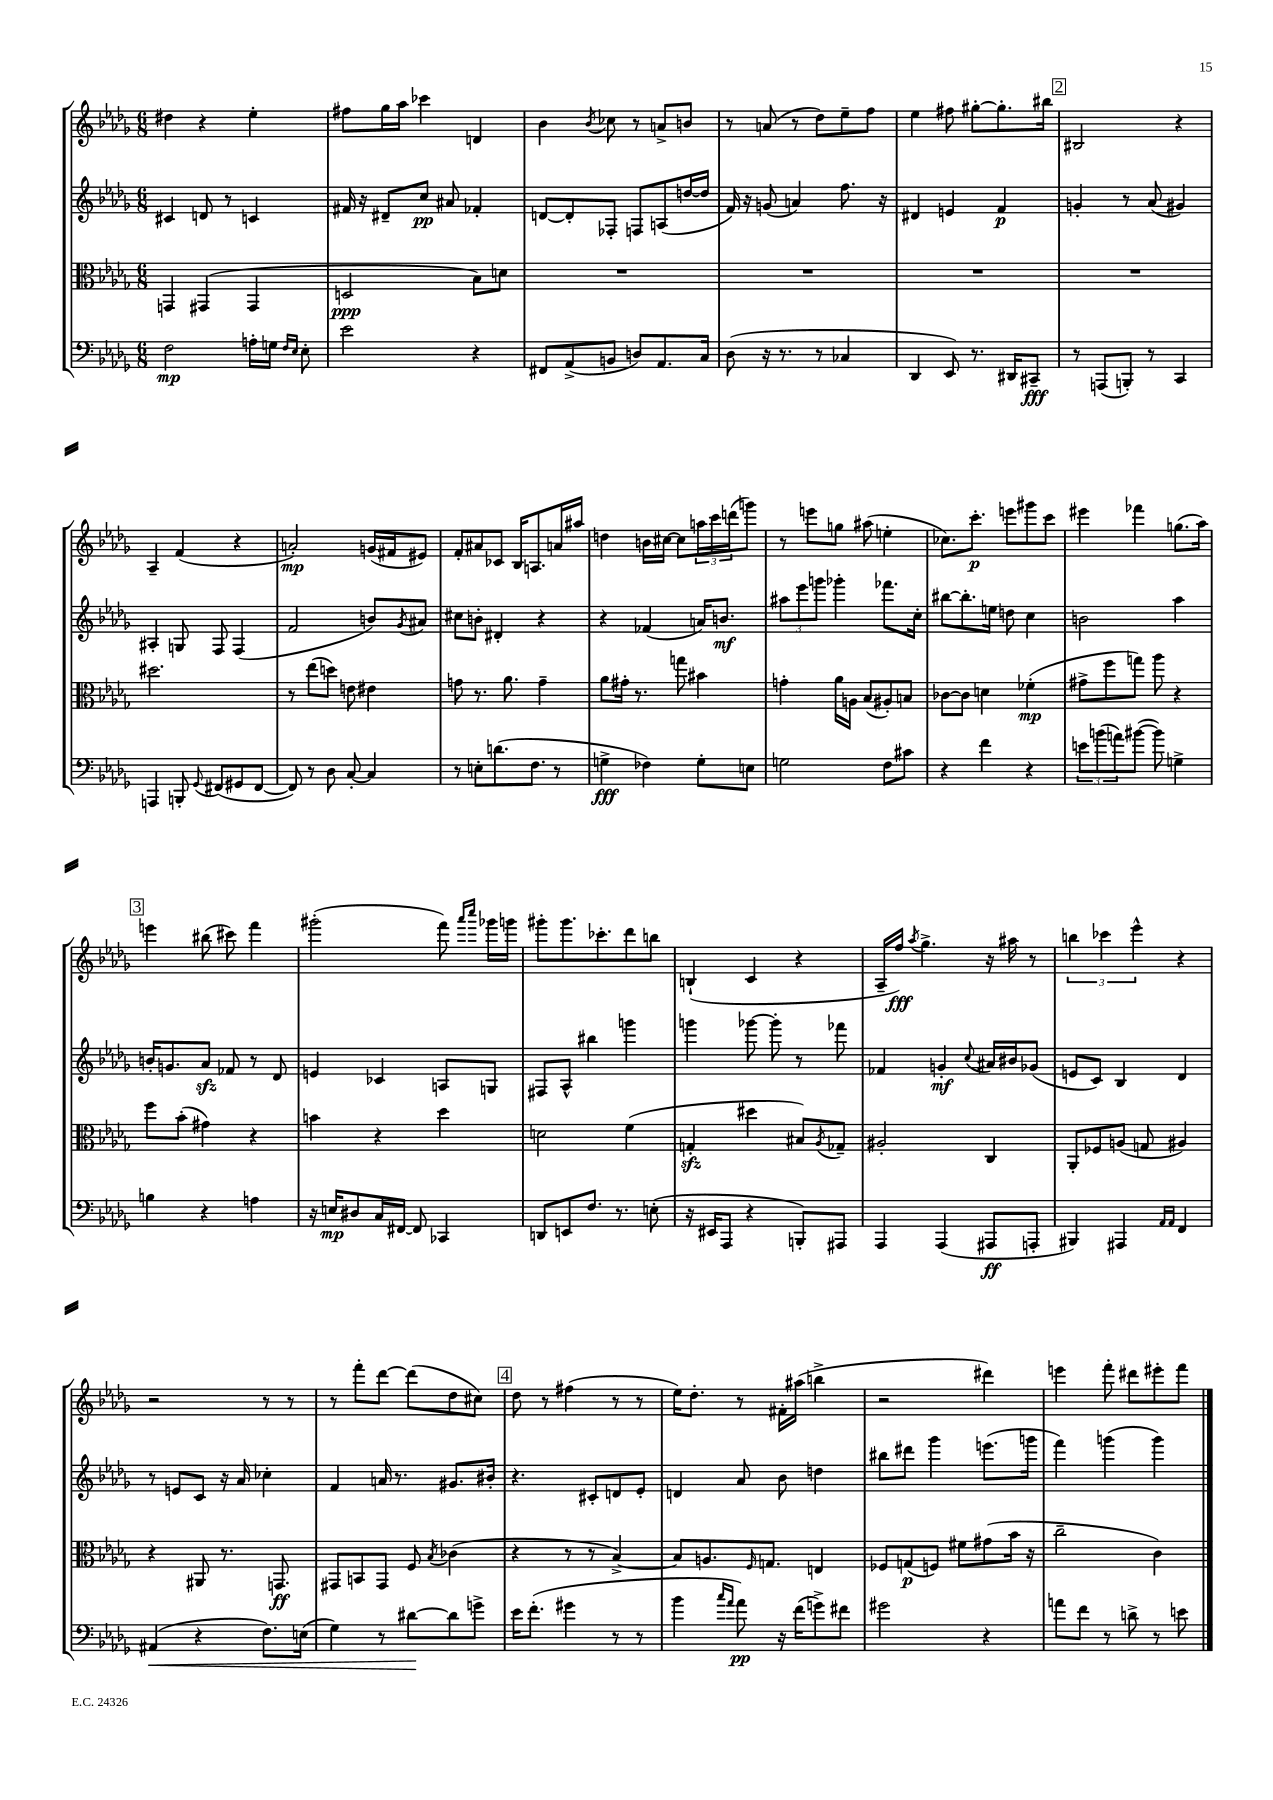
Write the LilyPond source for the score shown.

<<
\new StaffGroup <<
\new Staff = "s0" {
    \clef treble \key des \major \numericTimeSignature \time 6/8
    dis''4 r4 ees''4-. |
    fis''8 ges''16 aes''16 ces'''4 d'4 |
    bes'4 \acciaccatura { bes'8 } ces''8 r8 a'8-> b'8 |
    r8 a'8( r8 des''8) ees''8-- f''8 |
    ees''4 fis''8 gis''8~-. gis''8.-. bis''16 |
    \mark \markup { \box "2" } bis2 r4 |
    aes4-- f'4( r4 |
    a'2-.\mp) g'16( fis'16 eis'8) |
    f'8-. ais'8 ces'8 bes16 a8. a'16 ais''16 |
    d''4 b'16 cis''16~ cis''8 \tuplet 3/2 { a''16 c'''16 d'''16( } g'''8) |
    r8 e'''8 g''8 ais''8( e''4-. |
    ces''8.) c'''8.-.\p e'''8 gis'''8 c'''8 |
    eis'''4 fes'''4 g''8.( aes''16) |
    \mark \markup { \box "3" } e'''4 bis''8( cis'''8) f'''4 |
    gis'''2-.( f'''8) \grace { aes'''16 c''''16 } ges'''16 g'''16 |
    gis'''8-. gis'''8. ces'''8.-. des'''8 b''8 |
    b4-!( c'4 r4 |
    aes16-- f''16\fff) \acciaccatura { aes''8 } ges''4.-> r16 ais''16 r8 |
    \tuplet 3/2 { b''4 ces'''4 ees'''4-^ } r4 |
    r2 r8 r8 |
    r8 f'''8-. des'''8~ des'''8( des''8 cis''8) |
    \mark \markup { \box "4" } des''8 r8 fis''4( r8 r8 |
    ees''16) des''8.-. r8 fis'16-. ais''16( b''4-> |
    r2 dis'''4) |
    e'''4 f'''8-. dis'''8 eis'''8-. f'''8 \bar "|." |
}
\new Staff = "s1" {
    \clef treble \key des \major \numericTimeSignature \time 6/8
    cis'4 d'8 r8 c'4 |
    fis'16 r16 dis'8-- c''8\pp ais'8 fes'4-. |
    d'8~ d'8-. fes8-. f8 a8( d''16~ d''16 |
    f'16) r16 g'8( a'4) f''8. r16 |
    dis'4 e'4 f'4\p |
    \mark \markup { \box "2" } g'4-. r8 aes'8( gis'4) |
    ais4-. g8 f8 f4( |
    f'2 b'8) \acciaccatura { ges'8 } ais'8 |
    cis''8 b'8-. dis'4-. r4 |
    r4 fes'4( a'16) b'8.\mf |
    \tuplet 3/2 { ais''8 ees'''8 g'''8 } ges'''4-. fes'''8. c''16-. |
    bis''8~ bis''8.-. e''16 d''8 c''4 |
    b'2 aes''4 |
    \mark \markup { \box "3" } b'16-. g'8. aes'8\sfz fes'8 r8 des'8 |
    e'4 ces'4 a8 g8 |
    fis8 aes8-^ bis''4 g'''4 |
    g'''4 ges'''8~ ges'''8-. r8 fes'''8 |
    fes'4 g'4-.\mf \appoggiatura { c''8 } ais'16 bis'16 ges'8( |
    e'8 c'8) bes4 des'4 |
    r8 e'8 c'8 r16 aes'16 ces''4-. |
    f'4 a'16 r8. gis'8. bis'16-. |
    \mark \markup { \box "4" } r4. cis'8-. d'8 ees'8-. |
    d'4 aes'8 bes'8 d''4 |
    bis''8 dis'''8 ges'''4 e'''8.( g'''16 |
    f'''4) g'''4( g'''4) \bar "|." |
}
\new Staff = "s2" {
    \clef alto \key des \major \numericTimeSignature \time 6/8
    g,4 gis,4( gis,4 |
    d2\ppp bes8) d'8 |
    R2. |
    R2. |
    R2. |
    \mark \markup { \box "2" } R2. |
    dis''2. |
    r8 ees''8( d''8) e'8 eis'4 |
    g'8 r8. aes'8. g'4-- |
    aes'8 gis'16-. r8. g''8 bis'4 |
    g'4-. aes'16 a16 bes8( ais8-.) b8 |
    ces'8~ ces'8 d'4 fes'4-.\mp( |
    gis'8-> f''8 g''8) aes''8 r4 |
    \mark \markup { \box "3" } f''8 bes'8-.( gis'4) r4 |
    b'4 r4 des''4 |
    d'2 f'4( |
    g4-.\sfz dis''4 bis8) \acciaccatura { aes8 } ges8-- |
    ais2-. c4 |
    aes,8-. fes8 a8( g8 ais4) |
    r4 ais,8 r8. g,8.\ff |
    gis,8 b,8 gis,8 f8 \acciaccatura { bes8 } ces'4( |
    \mark \markup { \box "4" } r4 r8 r8 bes4~->) |
    bes8 a8. \grace { f16 } g8. e4 |
    fes8 g8\p( f8) fis'8 gis'8( bes'16 r16 |
    c''2-- c'4) \bar "|." |
}
\new Staff = "s3" {
    \clef bass \key des \major \numericTimeSignature \time 6/8
    f2\mp a16-. g16 \grace { f16 ees16 } ees8-. |
    ees'2 r4 |
    fis,8 aes,8->( b,8 d8) aes,8. c16 |
    des8( r16 r8. r8 ces4 |
    des,4 ees,8) r8. dis,16 cis,8--\fff |
    \mark \markup { \box "2" } r8 a,,8( b,,8-.) r8 c,4 |
    a,,4 b,,8-. \appoggiatura { ges,8 } fis,8( gis,8 fis,8~ |
    fis,8) r8 des8 c8~-. c4 |
    r8 e8-. d'8.( f8. r8 |
    g4->\fff fes4) g8-. e8 |
    g2 f8 cis'8 |
    r4 f'4 r4 |
    \tuplet 3/2 { e'8 b'8( a'8) } bis'8~( bis'8) g4-> |
    \mark \markup { \box "3" } b4 r4 a4 |
    r16 e16\mp dis8 c16 fis,16~ fis,8 ces,4 |
    d,8 e,8 f8. r8. e8-.( |
    r16 eis,16 aes,,8 r4 b,,8-.) ais,,8 |
    aes,,4 aes,,4( ais,,8\ff a,,8-. |
    bis,,4) ais,,4 \grace { aes,16 aes,16 } f,4 |
    ais,4\<( r4 f8.) e16( |
    ges4) r8 dis'8~\! dis'8 g'8-> |
    \mark \markup { \box "4" } ees'16 f'8.-.( gis'4 r8 r8 |
    bes'4 \grace { c''16 aes'16 } aes'8\pp) r16 f'16( g'8->) fis'8 |
    gis'2 r4 |
    a'8 f'8 r8 d'8-> r8 e'8 \bar "|." |
}
>>
>>
\layout { \context { \Score \remove "Bar_number_engraver" } }
